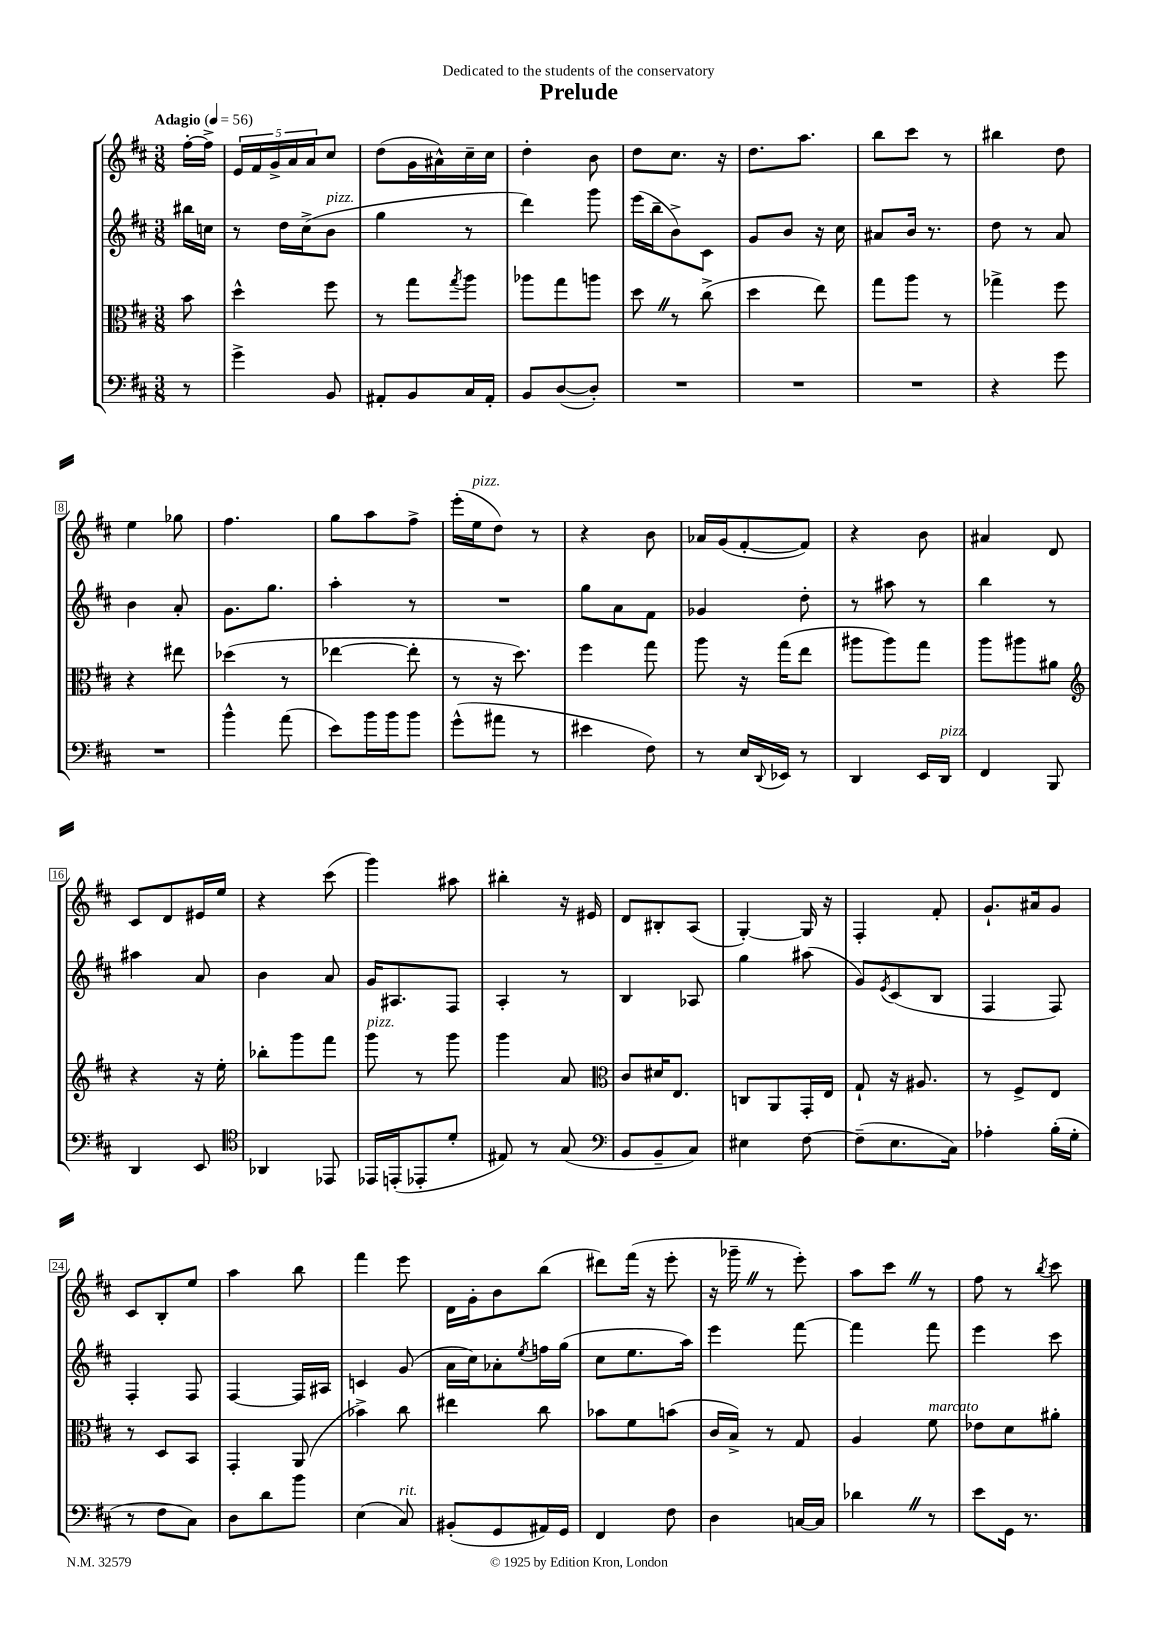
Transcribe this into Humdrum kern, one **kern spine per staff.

**kern	**kern	**kern	**kern
*part4	*part3	*part2	*part1
*staff4	*staff3	*staff2	*staff1
*clefF4	*clefC3	*clefG2	*clefG2
*k[f#c#]	*k[f#c#]	*k[f#c#]	*k[f#c#]
*M3/8	*M3/8	*M3/8	*M3/8
*MM56	*MM56	*MM56	*MM56
=	=	=	=
!	!	!	!LO:TX:a:B:t=Adagio
8r	8b\	16bb#X\LL	[16ff#'\LL
.	.	16ccn\JJ	16ff#^\JJ]
=1	=1	=1	=1
4g^\	4dd^^\	8r	20e/LL
.	.	.	20f#/
.	.	.	20g^/
.	.	16dd\LL	.
.	.	.	20a/
.	.	(16cc#^\J	.
.	.	.	20a/J
!	!	!LO:TX:a:i:t=pizz.	!
8BB/	8ff#\	8b\J	8cc#/J
=2	=2	=2	=2
8AA#X'/L	8r	4gg\	(8dd\L
8BB/	8gg\L	.	16g\L
.	.	.	16a#X^^\)
.	8qgg/	.	.
16C#/L	8aa\J	8r	16cc#~\
16AA#'/JJ	.	.	16cc#\JJ
=3	=3	=3	=3
8BB/L	8aa-X\L	4ddd\)	4dd'\
([8D/	8gg\	.	.
8D'/J])	8aan\J	8ggg\	8b\
=4	=4	=4	=4
4.r	8ddZ\	(16eee\LL	8dd\L
.	.	16bb~\J	.
.	8r	8b^\)	8.cc#\J
.	(8cc#^\	8c#\J	.
.	.	.	16r
=5	=5	=5	=5
4.r	4dd\	8g/L	8.dd\L
.	.	8b/J	.
.	.	.	8.aa\J
.	8ee\)	16r	.
.	.	16cc#\	.
=6	=6	=6	=6
4.r	8gg\L	8a#X/L	8bb\L
.	8aa\J	16b/Jk	8ccc#\J
.	.	8.r	.
.	8r	.	8r
=7	=7	=7	=7
4r	4gg-X^\	8dd\	4bb#X\
.	.	8r	.
8g\	8ff#\	8a/	8dd\
!!LO:LB:g=z
=8	=8	=8	=8
4.r	4r	4b\	4ee\
.	8ee#X\	8a'/	8gg-X\
=9	=9	=9	=9
4b^^\	(4dd-X\	8.g\L	4.ff#\
.	.	8.gg\J	.
(8a\	8r	.	.
=10	=10	=10	=10
8e\L)	[4ee-X\	4aa'\	8gg\L
16b\L	.	.	8aa\
16b\J	.	.	.
8b\J	8ee-'\]	8r	8ff#^\J
=11	=11	=11	=11
(8g^^\L	8r	4.r	(16eee'\LL
!	!	!	!LO:TX:a:i:t=pizz.
.	.	.	16ee\J
8a#X\J	16r	.	8dd\J)
.	8.dd\)	.	.
8r	.	.	8r
=12	=12	=12	=12
4e#X\	4ff#\	8gg\L	4r
.	.	8a\	.
8F#\)	8gg\	8f#\J	8b\
=13	=13	=13	=13
8r	8aa\	4g-X/	16a-X/LL
.	.	.	(16g/J
16E/LL	16r	.	[8f#'/
8qqDD/	.	.	.
16EE-X/JJ	(16gg\KL	.	.
8r	8ee\J	8dd'\	8f#/J])
=14	=14	=14	=14
4DD/	8aa#X\L	8r	4r
.	8aa#\)	8aa#X\	.
16EE/LL	8gg\J	8r	8b\
!LO:TX:a:i:t=pizz.	!	!	!
16DD/JJ	.	.	.
=15	=15	=15	=15
4FF#/	8aa\L	4bb\	4a#X/
.	8aa#X\	.	.
8BBB/	8a#X\J	8r	8d/
!!LO:LB:g=z
=16	=16	=16	=16
*	*clefG2	*	*
4DD/	4r	4aa#X\	8c#/L
.	.	.	8d/
8EE/	16r	8a/	16e#X/L
.	16ee'\	.	16ee/JJ
=17	=17	=17	=17
*clefC4	*	*	*
4AA-X/	8bb-X'\L	4b\	4r
.	8ggg\	.	.
8EE-X/	8fff#\J	8a/	(8ccc#\
=18	=18	=18	=18
!	!LO:TX:a:i:t=pizz.	!	!
16EE-X/LL	8ggg\	16g/KL	4ggg\)
(16EEn'/J	.	8.A#X/	.
8EE-X'/	8r	.	.
8d'/J	8ggg\	8F#/J	8aa#X\
=19	=19	=19	=19
8E#X/)	4ggg\	4A'/	4bb#X'\
8r	.	.	.
(8G/	8a/	8r	16r
.	.	.	16e#X/
=20	=20	=20	=20
*clefF4	*clefC3	*	*
8BB/L	8c#/L	4B/	8d/L
8BB~/	16d#X/K	.	8B#X'/
.	8.E/J	.	.
8C#/J)	.	8A-X/	(8A/J
=21	=21	=21	=21
4E#X\	8Cn/L	4gg\	[4G'/)
.	8AA/	.	.
[8F#\	16GG'/L	(8aa#X\	16G/]
.	16E/JJ	.	16r
=22	=22	=22	=22
(8F#~\L]	8G`/	8g/L)	4F#'/
.	.	8qe/	.
8.E\	16r	(8c#/	.
.	8.A#X/	.	.
.	.	8B/J	8f#'/
16C#\Jk)	.	.	.
=23	=23	=23	=23
4A-X'\	8r	4F#/	8.g`/L
.	8F#^/L	.	.
.	.	.	16a#X/k
(16B'\LL	8E/J	8F#/)	8g/J
16G'\JJ	.	.	.
!!LO:LB:g=z
=24	=24	=24	=24
8r	8r	4F#'/	8c#/L
8F#\L	8D/L	.	8B'/
8C#\J)	8BB/J	8F#/	8ee/J
=25	=25	=25	=25
8D\L	4GG'/	[4F#/	4aa\
8d\	.	.	.
8b\J	(8AA/	16F#/LL]	8bb\
.	.	16A#X/JJ	.
=26	=26	=26	=26
(4E\	4b-X^\)	4cn/	4fff#\
!LO:TX:a:i:t=rit.	!	!	!
8C#/)	8cc#\	(8g/	8eee\
=27	=27	=27	=27
(8BB#X'/L	4ee#X\	16a\LL	16d\LL
.	.	16cc#\J)	16g'\J
8GG/	.	8a-X'\	8b\
.	.	8qee/	.
16AA#X/L)	8cc#\	16ffn\L	(8bb\J
16GG/JJ	.	(16gg\JJ	.
=28	=28	=28	=28
4FF#/	8b-X\L	8cc#\L	8ddd#X\L)
.	8f#\	8.ee\	(16fff#\Jk
.	.	.	16r
8F#\	(8bn\J	.	8eee'\
.	.	16aa\Jk)	.
=29	=29	=29	=29
4D\	16c#/LL	4eee\	16r
.	16B^/JJ)	.	16ggg-X~Z\
.	8r	.	8r
[16Cn/LL	8G/	[8fff#\	8eee'\)
16C/JJ]	.	.	.
=30	=30	=30	=30
4d-XZ\	4A/	4fff#\]	8aa\L
.	.	.	8ccc#Z\J
!	!LO:TX:a:i:t=marcato	!	!
8r	8f#\	8fff#\	8r
=31	=31	=31	=31
8e\L	8e-X\L	4eee\	8ff#\
16GG\Jk	8d\	.	8r
8.r	.	.	.
.	.	.	8qbb/
.	8a#X'\J	8ccc#\	8ccc#\
==	==	==	==
*-	*-	*-	*-
